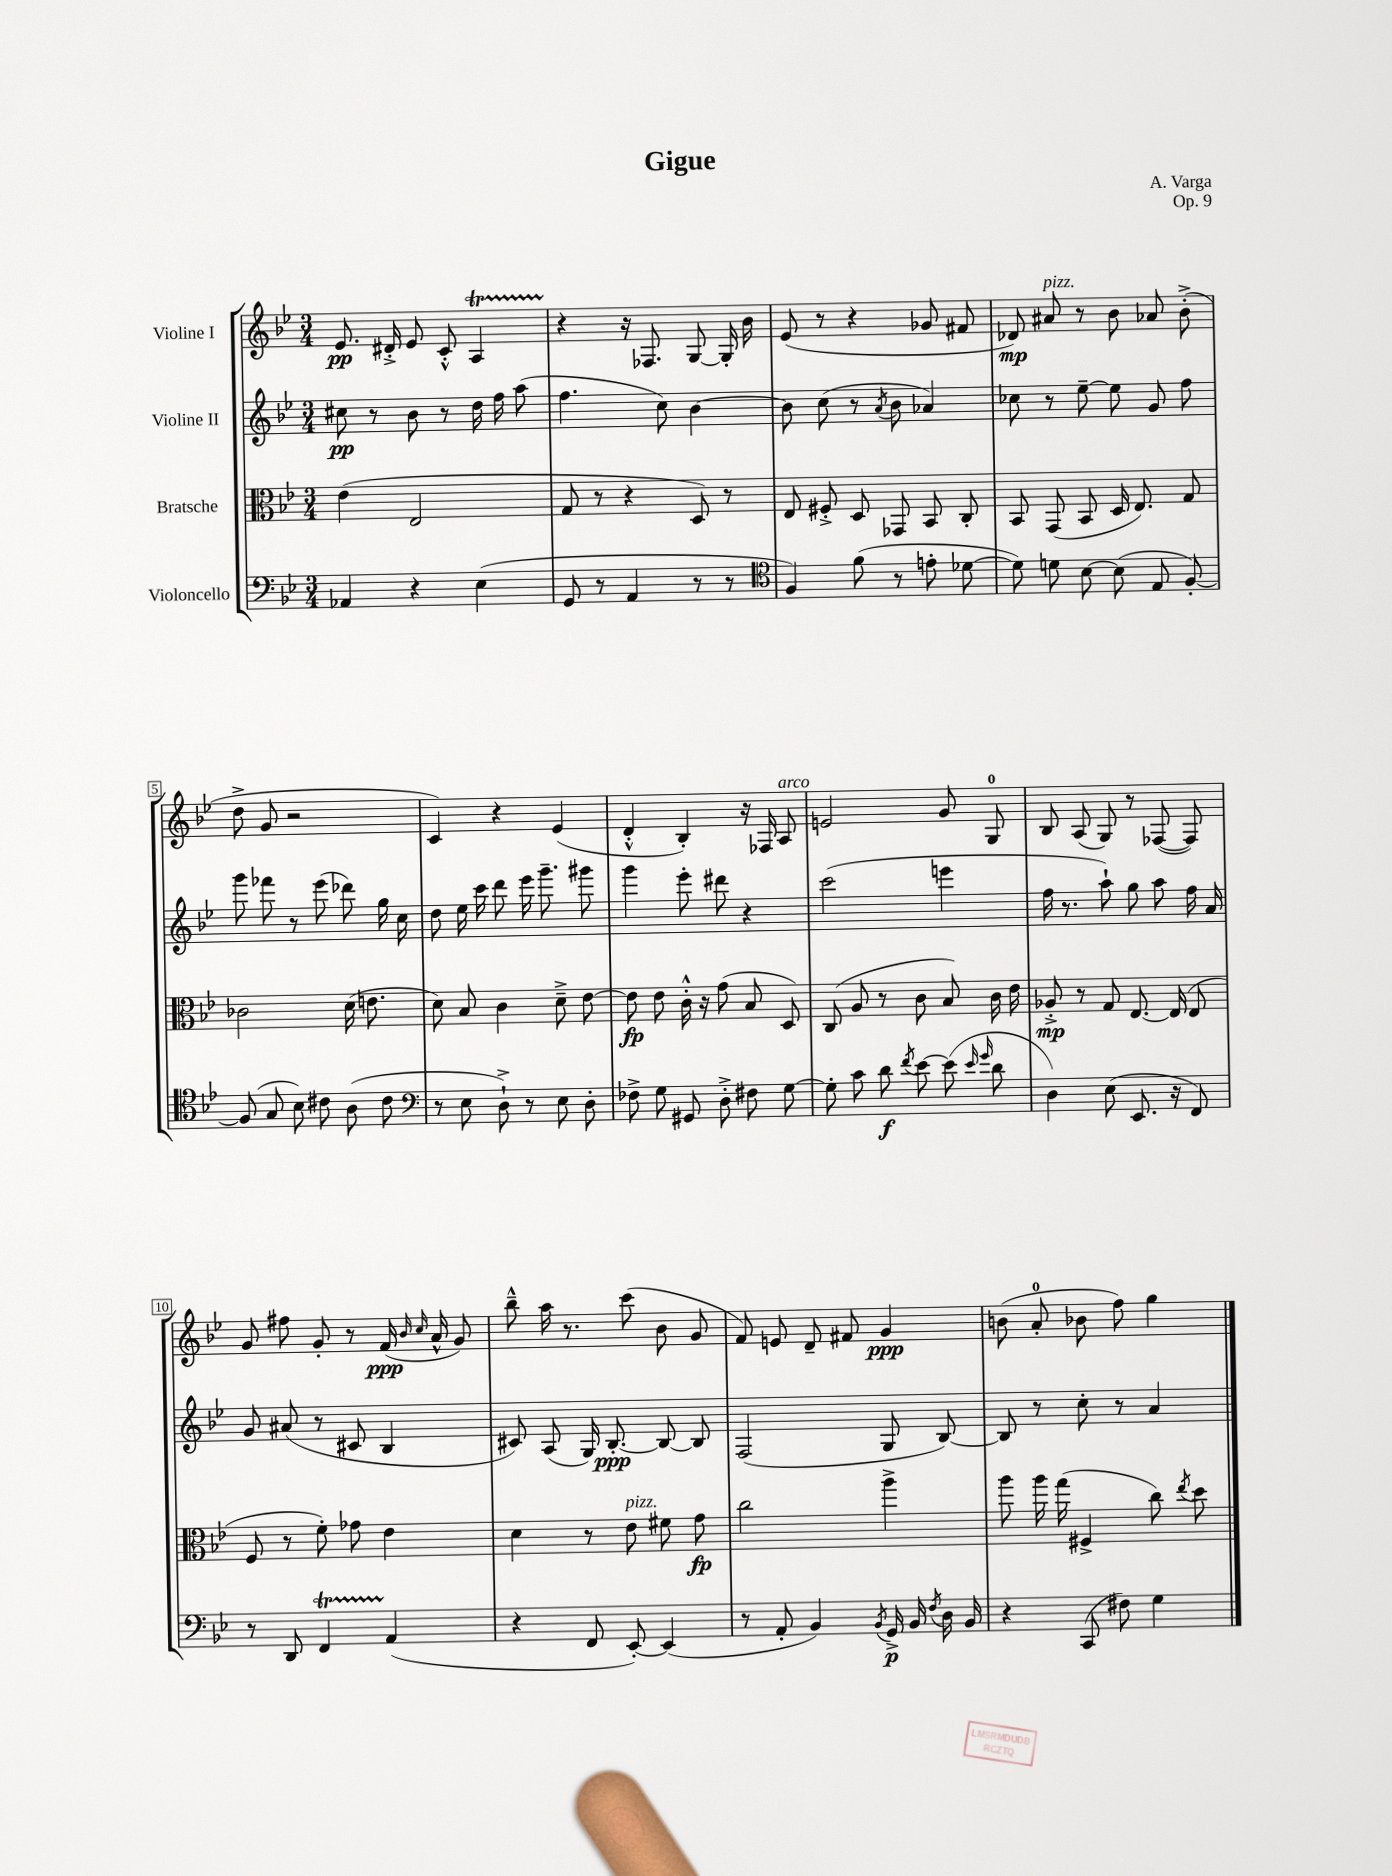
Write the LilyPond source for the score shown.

\header { title = "Gigue" composer = "A. Varga" opus = "Op. 9" }
<<
\new StaffGroup <<
\new Staff = "s0" \with { instrumentName = "Violine I" } {
    \clef treble \key bes \major \numericTimeSignature \time 3/4
    \autoBeamOff ees'8.\pp dis'16-.-> ees'8 c'8-.-^ a4\startTrillSpan |
    r4\stopTrillSpan r16 fes8. g8~ g16-. bes'16 |
    ees'8( r8 r4 ges'8 fis'8 |
    des'8\mp) ais'8^\markup { \italic "pizz." } r8 bes'8 aes'8 bes'8-.->( |
    d''8-> g'8 r2 |
    c'4) r4 ees'4( |
    d'4-.-^ bes4-.) r16 fes16 a8^\markup { \italic "arco" } |
    e'2 g'8 g8-0 |
    bes8 a8( g8) r8 fes8~( fes8) |
    g'8 fis''8 g'8-. r8 f'16\ppp( \grace { bes'16 c''16 } a'16-^ g'8) |
    bes''8---^ a''16 r8. c'''8( bes'8 g'8 |
    f'8) e'8 d'8-- fis'8 g'4\ppp |
    b'8( a'8-0-. bes'8 f''8) g''4 \bar "|." |
}
\new Staff = "s1" \with { instrumentName = "Violine II" } {
    \clef treble \key bes \major \numericTimeSignature \time 3/4
    \autoBeamOff cis''8\pp r8 bes'8 r8 d''16 f''16 a''8( |
    f''4. c''8) bes'4~ |
    bes'8 c''8( r8 \acciaccatura { a'8 } bes'8 aes'4) |
    ces''8 r8 ees''8~-- ees''8 g'8 f''8 |
    g'''8 fes'''8 r8 ees'''8( des'''8) g''16 c''16 |
    d''8 ees''16 c'''16 d'''8 ees'''16 g'''8.-- gis'''8 |
    g'''4 ees'''8-. dis'''8 r4 |
    c'''2( e'''4 |
    f''16 r8. a''8-!) g''8 a''8 f''16 a'16 |
    g'8 ais'8( r8 cis'8 bes4 |
    cis'8) a8( g16) bes8.~-.\ppp bes8~ bes8 |
    f2( g8 bes8~) |
    bes8 r8 c''8-. r8 a'4 \bar "|." |
}
\new Staff = "s2" \with { instrumentName = "Bratsche" } {
    \clef alto \key bes \major \numericTimeSignature \time 3/4
    \autoBeamOff ees'4( ees2 |
    g8 r8 r4 d8) r8 |
    ees8 fis8-.-> d8 ges,8 bes,8 c8-. |
    bes,8 g,8( bes,8 d16 ees8.) g8 |
    ces'2 d'16( e'8. |
    d'8) bes8 c'4 d'8---> ees'8~ |
    ees'8\fp ees'8 c'16-.-^ r16 g'8( bes8 d8) |
    c8( a8 r8 c'8 bes8) c'16 ees'16 |
    aes8-.->\mp r8 g8 ees8.~ ees16( ees8 |
    f8 r8 f'8-.) ges'8 ees'4 |
    d'4 r8 ees'8^\markup { \italic "pizz." } fis'8 g'8\fp |
    c''2 a''4-> |
    a''8 a''16 g''16( fis4-> c''8) \acciaccatura { ees''8 } d''8 \bar "|." |
}
\new Staff = "s3" \with { instrumentName = "Violoncello" } {
    \clef bass \key bes \major \numericTimeSignature \time 3/4
    \autoBeamOff aes,4 r4 ees4( |
    g,8 r8 a,4 r8 r8 |
    \clef tenor f4) f'8( r8 e'8-. des'8~ |
    des'8) d'8 bes8~ bes8( ees8 f8~-.) |
    f8( g8 bes8) cis'8 a8( cis'8 |
    \clef bass r8 ees8 d8-!->) r8 ees8 d8-. |
    fes8-> g8 gis,8 d8-.-> fis8 g8~ |
    g8-. c'8 d'8\f \acciaccatura { f'8 } ees'8~ ees'8( \grace { ees'16 g'16 } d'8 |
    d4) ees8( ees,8. r16 f,8) |
    r8 d,8 f,4\startTrillSpan a,4\stopTrillSpan( |
    r4 f,8 ees,8~-.) ees,4( |
    r8 a,8-. bes,4) \acciaccatura { bes,8 } g,16->\p bes,16 \acciaccatura { f8 } d16 bes,16 |
    r4 c,8( fis8) g4 \bar "|." |
}
>>
>>
\layout { \context { \Score \override BarNumber.stencil = #(make-stencil-boxer 0.1 0.3 ly:text-interface::print) } }
